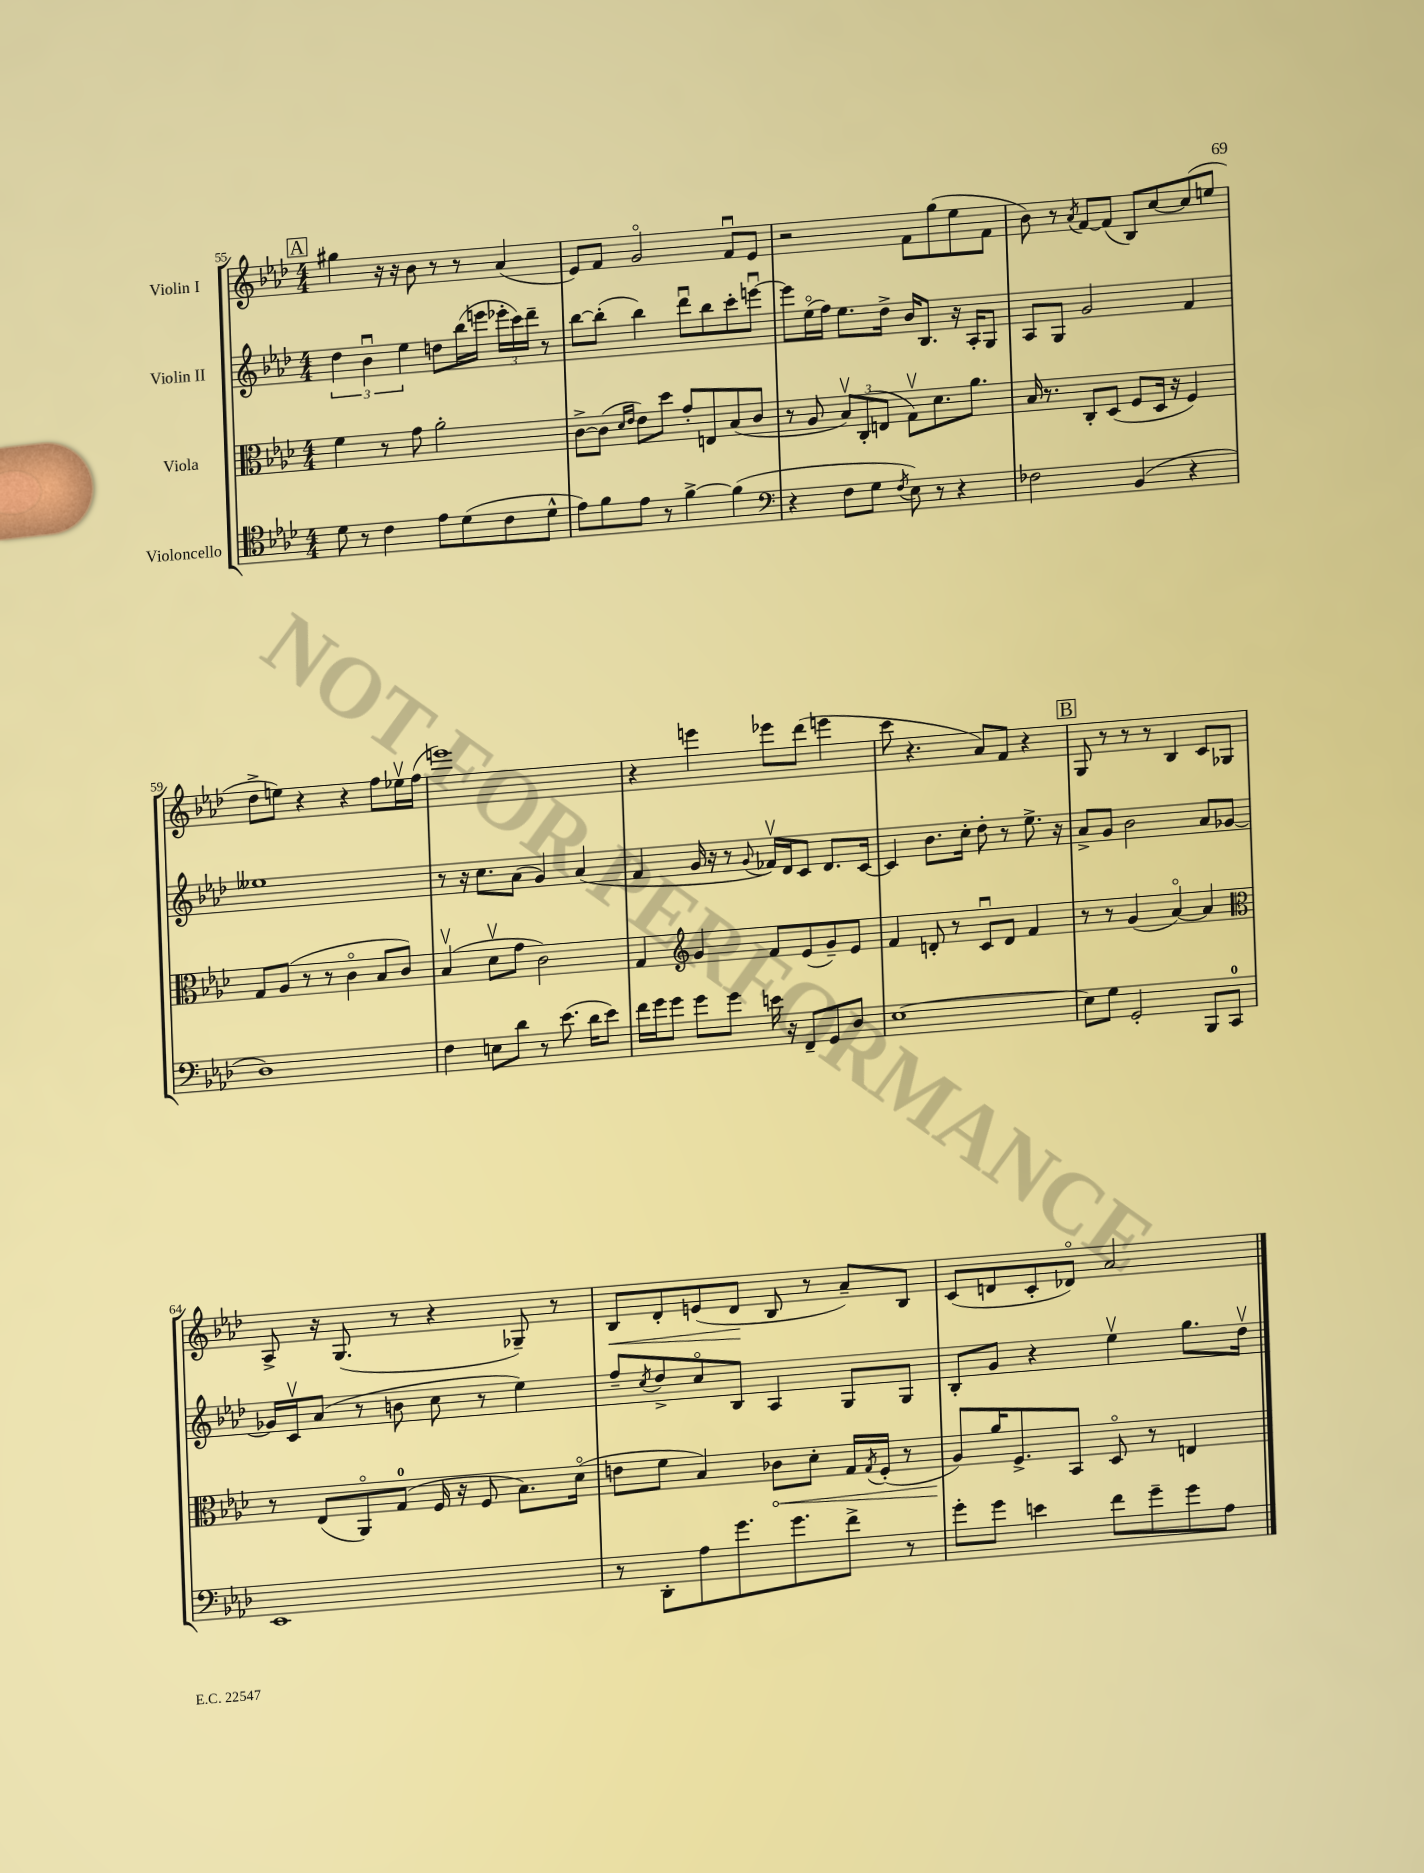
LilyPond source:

<<
\new StaffGroup <<
\new Staff = "s0" \with { instrumentName = "Violin I" } {
    \clef treble \key aes \major \numericTimeSignature \time 4/4
    \mark \markup { \box "A" } gis''4 r16 r16 bes'8 r8 r8 aes'4( |
    ees'8) f'8 g'2\flageolet f'8\downbow ees'8 |
    r2 f'8 g''8( ees''8 f'8 |
    bes'8) r8 \acciaccatura { aes'8 } f'8~ f'8( bes8) c''8~ c''8( e''8 |
    des''8-> e''8) r4 r4 f''8 ees''16\upbow f''16( |
    e'''1) |
    r4 e'''4 ees'''8 des'''8( e'''4 |
    c'''8 r4. aes'8) f'8 r4 |
    \mark \markup { \box "B" } g8 r8 r8 r8 bes4 c'8 ges8 |
    aes8-> r16 g8.( r8 r4 ges8--) r8 |
    bes8\< des'8-. e'8( des'8\! bes8 r8 aes'8--) bes8 |
    c'8( d'8 c'8-. des'8\flageolet) aes'2 \bar "|." |
}
\new Staff = "s1" \with { instrumentName = "Violin II" } {
    \clef treble \key aes \major \numericTimeSignature \time 4/4
    \mark \markup { \box "A" } \tuplet 3/2 { des''4 bes'4\downbow ees''4 } d''8 bes''16( e'''16 \tuplet 3/2 { ees'''16-. c'''16) des'''16-- } r8 |
    bes''8~ bes''8-.( bes''4) des'''8\downbow bes''8 c'''8-. e'''8~\downbow |
    e'''8 ees''16\flageolet( f''16) ees''8. des''16-> bes'16 bes8. r16 aes16-. g8 |
    aes8 g8 g'2 f'4 |
    eeses''1 |
    r8 r16 c''8. aes'8( g'4) aes'4( |
    f'4 g'16 r16 r8 \appoggiatura { g'8 } fes'16\upbow) des'16 c'8 des'8. c'16~ |
    c'4 bes'8. c''16-. des''8-. r8 ees''8.-> r16 |
    \mark \markup { \box "B" } aes'8-> g'8 bes'2 aes'8 ges'8~ |
    ges'16 c'16\upbow aes'8( r8 b'8 c''8 r8 ees''4) |
    f''8-- \acciaccatura { c''8 } des''8-> c''8\flageolet bes8 aes4 g8 g8 |
    bes8-. g'8 r4 ees''4\upbow g''8. des''16\upbow \bar "|." |
}
\new Staff = "s2" \with { instrumentName = "Viola" } {
    \clef alto \key aes \major \numericTimeSignature \time 4/4
    \mark \markup { \box "A" } f'4 r8 g'8 aes'2-. |
    c'8~-> c'8( \grace { des'16 ees'16 } ees'8) des''8 g'8-. e8 bes8( c'8 |
    r8 aes8 \tuplet 3/2 { bes8\upbow) c8-.( e8 } g8\upbow) des'8. aes'8. |
    bes16 r8. c8-. des8( f8 des16 r16 f4) |
    g8 aes8( r8 r8 c'4\flageolet bes8 c'8) |
    bes4\upbow( des'8\upbow g'8 c'2) |
    g4 \clef treble g'4 f'8 ees'8( g'8--) ees'8 |
    f'4 d'8-. r8 c'8\downbow d'8 f'4 |
    \mark \markup { \box "B" } r8 r8 g'4( aes'4~\flageolet) aes'4 |
    \clef alto r8 ees8( aes,8\flageolet) g8-0( f16 r16 f8 bes8.) des'16\flageolet( |
    e'8 f'8 bes4) \once \override Hairpin.circled-tip = ##t ces'8\< des'8-. g16 \acciaccatura { g8 } f16-.( r8 |
    aes8\!) aes'16 f8.-> bes,8 des8\flageolet r8 e4 \bar "|." |
}
\new Staff = "s3" \with { instrumentName = "Violoncello" } {
    \clef tenor \key aes \major \numericTimeSignature \time 4/4
    \mark \markup { \box "A" } des'8 r8 c'4 ees'8 des'8( c'8 des'8-^ |
    ees'8) f'8 ees'8 r8 f'4~-> f'4( |
    \clef bass r4 f8 g8 \acciaccatura { f8 } ees8) r8 r4 |
    fes2 bes,4( r4 |
    des1) |
    f4 e8 des'8 r8 ees'8.( des'16 ees'8) |
    f'16 g'16 g'8 g'8 g'8 e'16 r16 f,8-- g,8 des8 |
    ees1~ |
    \mark \markup { \box "B" } ees8 g8 g,2-. bes,,8 c,8-0 |
    ees,1 |
    r8 des,8-. aes8 g'8. g'8. f'8-> r8 |
    g'8-. g'8 e'4 f'8 g'8-- g'8 aes8 \bar "|." |
}
>>
>>
\layout { \context { \Score currentBarNumber = #55 } }
